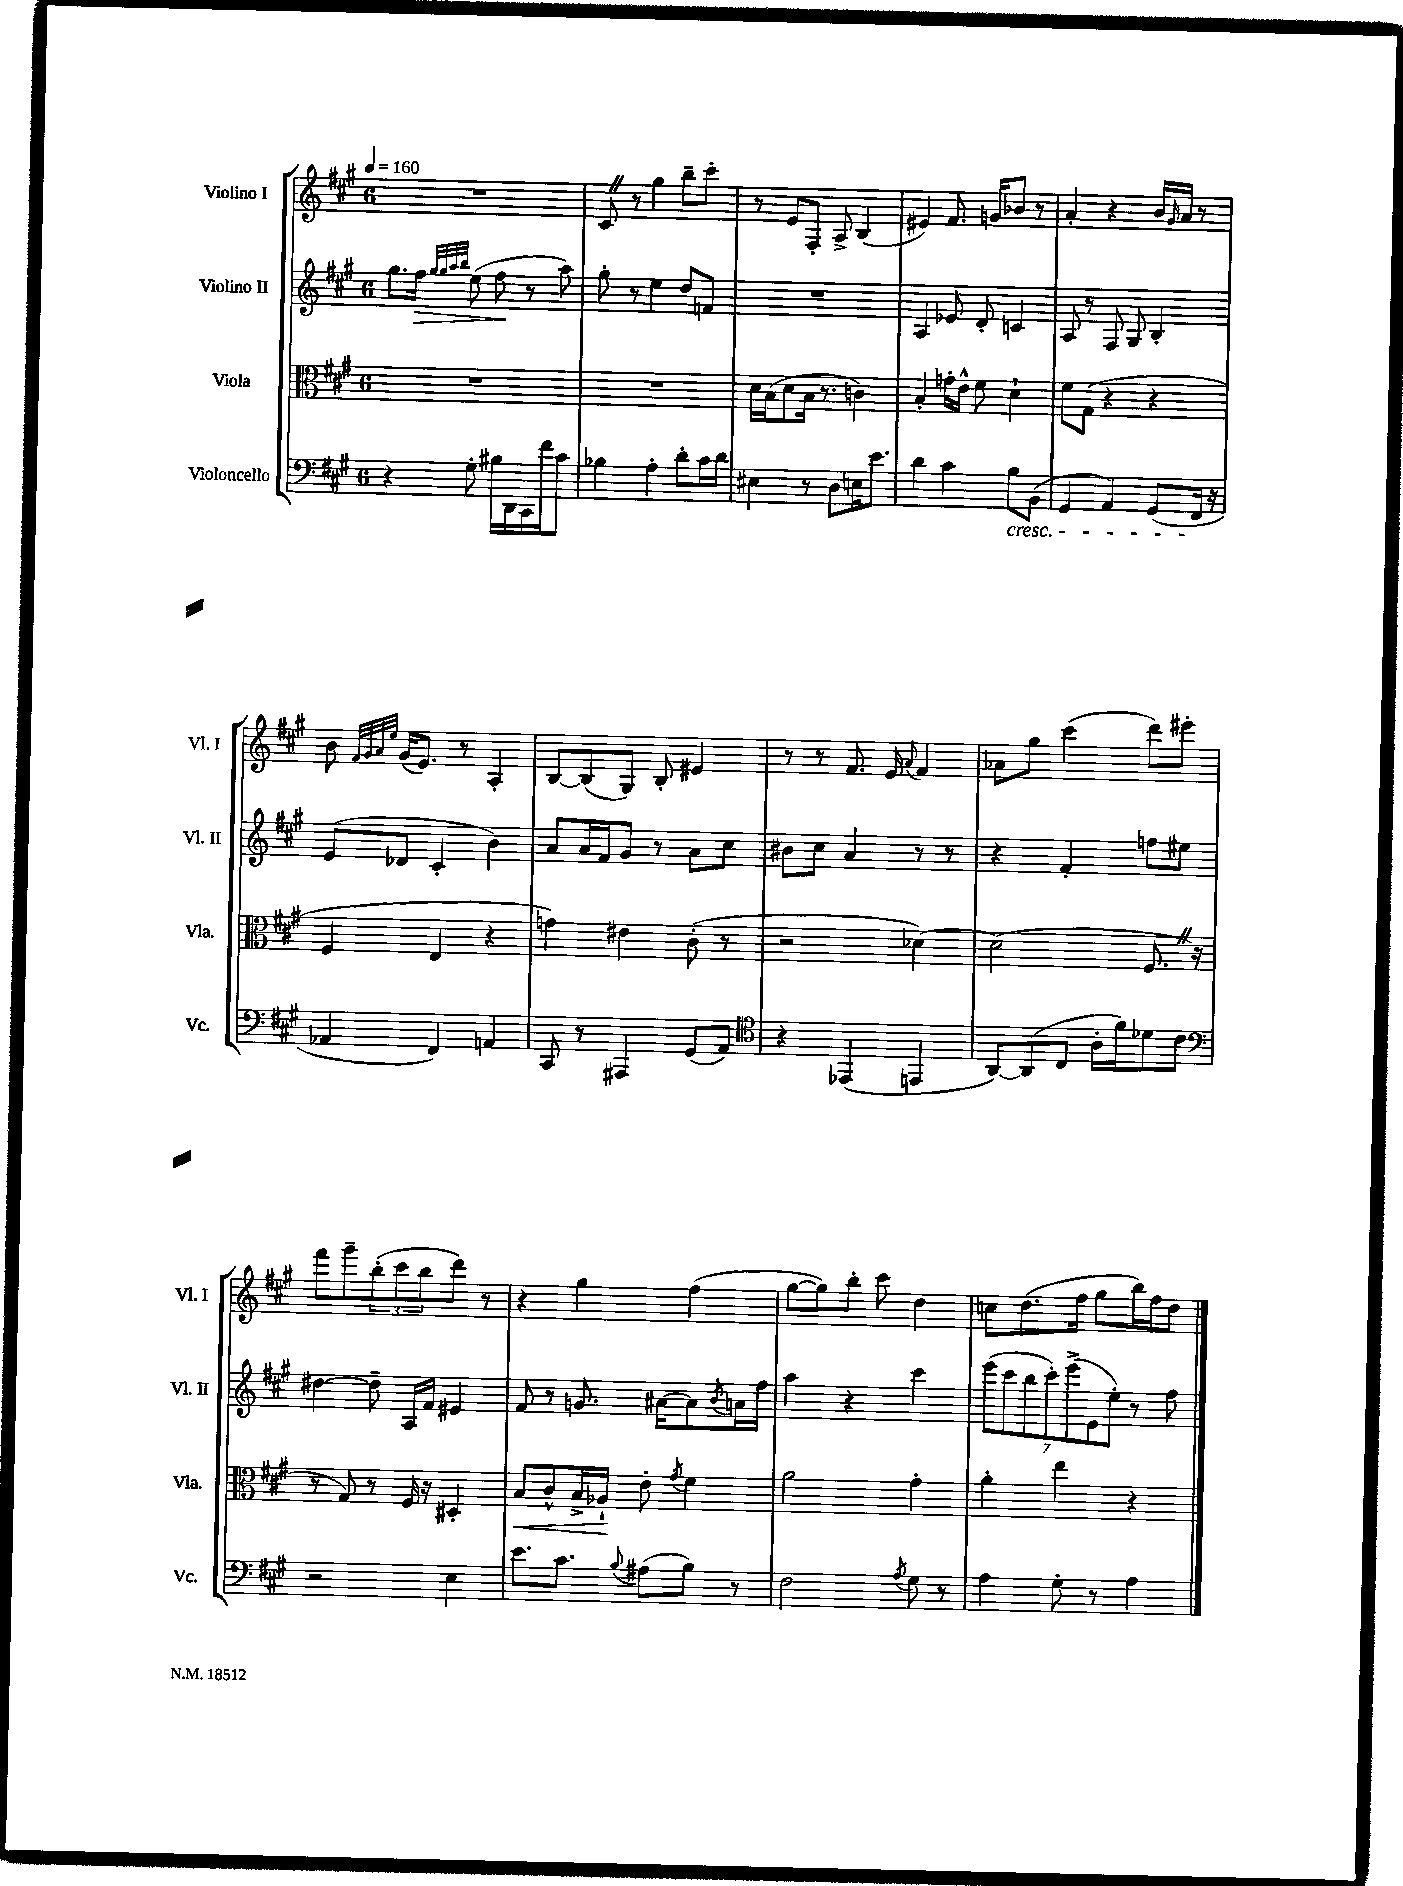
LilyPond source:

<<
\new StaffGroup <<
\new Staff = "s0" \with { instrumentName = "Violino I" shortInstrumentName = "Vl. I" } {
    \clef treble \key a \major \once \override Staff.TimeSignature.style = #'single-digit \time 6/8 \tempo 4 = 160
    R2. |
    cis'8 \once \override BreathingSign.text = \markup { \musicglyph "scripts.caesura.straight" } \breathe r8 gis''4 b''8-- cis'''8-. |
    r8 e'8 fis8-. a8-> b4( |
    eis'4) fis'8. g'16 bes'8 r8 |
    a'4-. r4 b'16 \grace { gis'16 } a'16 r8 |
    b'8 \grace { fis'32 gis'32 a'32 e''32 } gis'16( e'8.) r8 a4-. |
    b8~ b8( gis8) b8-. eis'4 |
    r8 r8 fis'8. e'16 \appoggiatura { a'8 } fis'4 |
    aes'8 gis''8 cis'''4( d'''8) eis'''8-. |
    fis'''8 gis'''8-- \tuplet 3/2 { b''8-.( cis'''8 b''8 } d'''8) r8 |
    r4 gis''4 fis''4( |
    gis''8~ gis''8) b''8-. cis'''8 d''4 |
    c''8 d''8.( fis''16 gis''8 b''16) fis''16 d''8 \bar "|." |
}
\new Staff = "s1" \with { instrumentName = "Violino II" shortInstrumentName = "Vl. II" } {
    \clef treble \key a \major \once \override Staff.TimeSignature.style = #'single-digit \time 6/8
    gis''8. fis''16\> \grace { gis''32 gis''32 a''32 b''32 } e''8( fis''8\! r8 a''8) |
    gis''8-. r8 e''4 d''8 f'8 |
    R2. |
    a4 ees'8 d'8-. c'4 |
    a8 r8 fis8 gis8 b4-. |
    e'8( des'8 cis'4-. b'4) |
    a'8 a'16 fis'16 gis'8 r8 a'8 cis''8 |
    bis'8 cis''8 a'4 r8 r8 |
    r4 fis'4-. f''8 eis''8 |
    dis''4~ dis''8-- a16 fis'16 eis'4 |
    fis'8 r8 g'8. ais'16~ ais'8 \acciaccatura { b'8 } a'16 fis''16 |
    a''4 r4 cis'''4 |
    \tuplet 7/4 { e'''8( cis'''8 b''8 cis'''8-.) e'''8->( e'8 e''8-.) } r8 fis''8 \bar "|." |
}
\new Staff = "s2" \with { instrumentName = "Viola" shortInstrumentName = "Vla." } {
    \clef alto \key a \major \once \override Staff.TimeSignature.style = #'single-digit \time 6/8
    R2. |
    R2. |
    d'16 b16( d'8 b16 r8. c'4) |
    b4-. g'16-. e'16-^ fis'8 d'4-! |
    fis'8 gis8( r4 r4 |
    fis4 e4 r4 |
    g'4) eis'4 cis'8-.( r8 |
    r2 des'4~) |
    des'2( fis8. \once \override BreathingSign.text = \markup { \musicglyph "scripts.caesura.straight" } \breathe r16 |
    r8 gis8) r8 fis16 r16 dis4-. |
    b8\< cis'8-^ b16-> aes16-!\! e'8-. \acciaccatura { gis'8 } fis'4 |
    a'2 gis'4-. |
    a'4-. e''4 r4 \bar "|." |
}
\new Staff = "s3" \with { instrumentName = "Violoncello" shortInstrumentName = "Vc." } {
    \clef bass \key a \major \once \override Staff.TimeSignature.style = #'single-digit \time 6/8
    r4 gis8-. bis16 d,16 cis,16 fis'16 cis'8 |
    bes4 a4-. d'8-. cis'16 d'16 |
    eis4 r8 d8 e16 e'8. |
    d'4 cis'4 b8\cresc b,8( |
    gis,4 a,4) gis,8( fis,16\! r16 |
    aes,4 fis,4) a,4 |
    cis,8 r8 ais,,4 gis,8( a,8) |
    \clef tenor r4 ees,4( e,4 |
    a,8~) a,8( cis8 a16-. fis'16) des'8 cis'8 |
    \clef bass r2 e4 |
    e'8. cis'8. \appoggiatura { b8 } ais8( b8) r8 |
    fis2 \acciaccatura { a8 } gis8 r8 |
    a4 gis8-. r8 a4 \bar "|." |
}
>>
>>
\layout { \context { \Score \remove "Bar_number_engraver" } }
